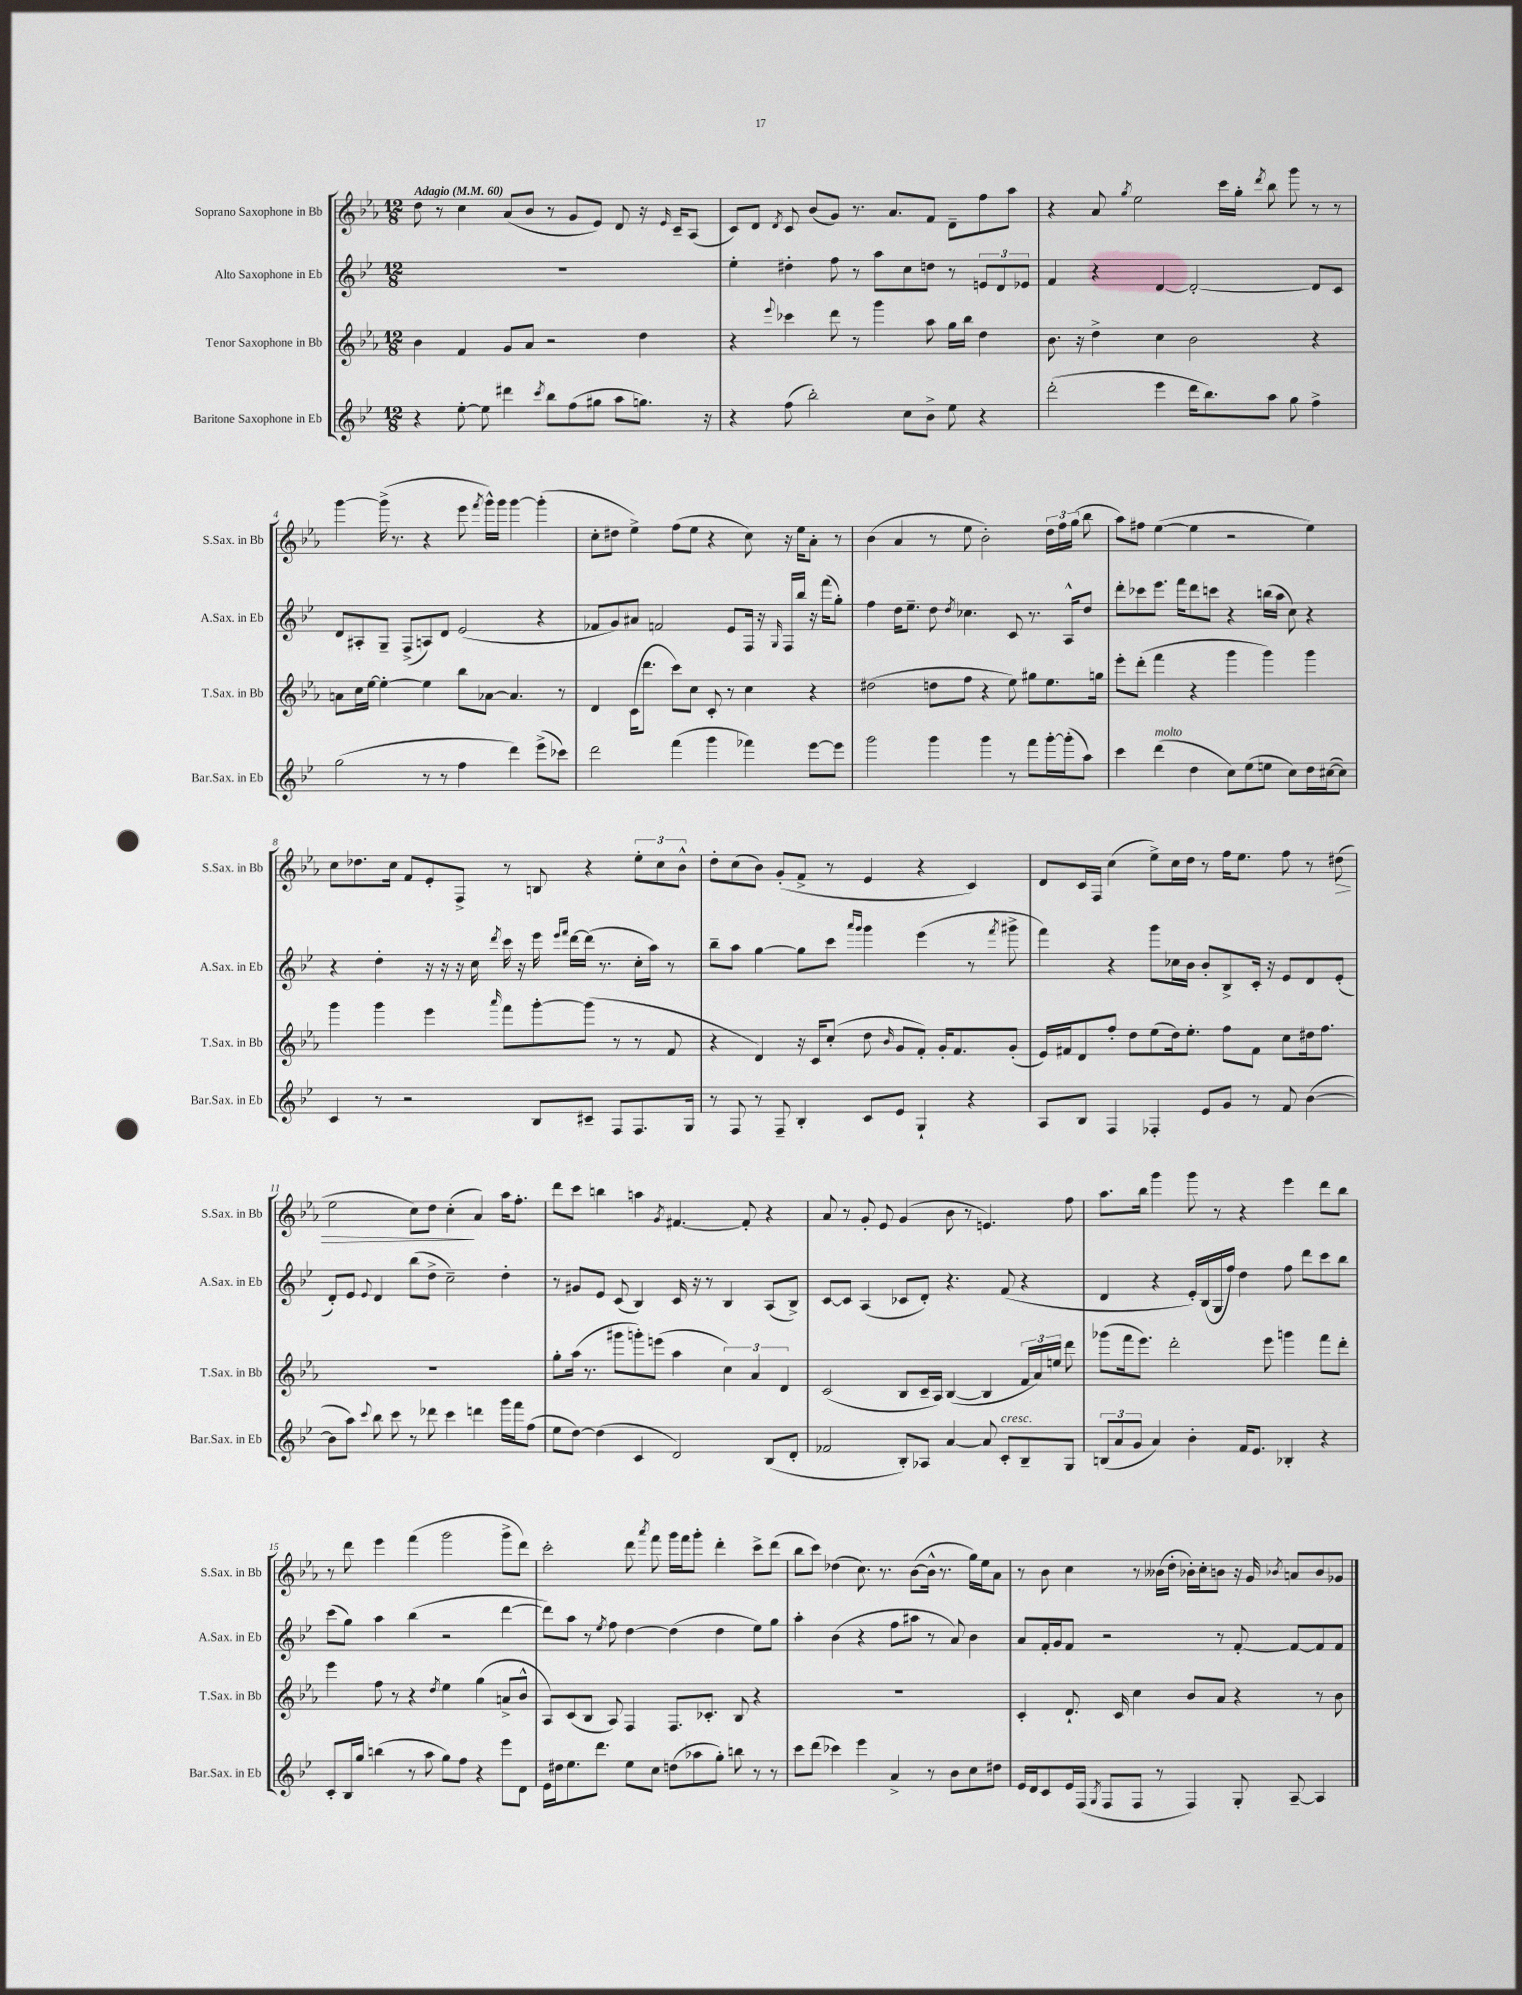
<<
\new StaffGroup <<
\new Staff = "s0" \with { instrumentName = "Soprano Saxophone in Bb" shortInstrumentName = "S.Sax. in Bb" } {
    \clef treble \key ees \major \numericTimeSignature \time 12/8 \tempo "Adagio" 4 = 60
    \autoBeamOff d''8 r8 c''4 aes'8[( bes'8] r8 g'8[ ees'8]) d'8 r16 \grace { ees'16 } c'16[-- aes8]( |
    c'8[) d'8] \acciaccatura { d'8 } c'8 bes'8[( g'8]) r8. aes'8.[ f'8] d'8[-- f''8 aes''8] |
    r4 aes'8 \acciaccatura { g''8 } ees''2 c'''16[ g''16]-. \acciaccatura { d'''8 } bes''8 g'''8 r8 r8 |
    g'''4~ g'''16->( r8. r4 ees'''8 \acciaccatura { f'''8 } g'''16[-^) g'''16] g'''4~ g'''4-.( |
    c''8[-. dis''8] ees''4->) f''8[( ees''8] r4 c''8) r16 ees''16[ aes'8]-. r8 |
    bes'4( aes'4 r8 ees''8 bes'2-.) \tuplet 3/2 { d''16[ f''16 g''16]( } bes''8 |
    aes''8[) fis''8] ees''4~( ees''4 r2 ees''4) |
    c''8[ des''8. c''16] f'8[ ees'8-. f8]-> r8 b8 r4 \tuplet 3/2 { ees''8[-. c''8 bes'8]-^ } |
    d''8[-. c''8( bes'8]) g'8[-.( f'8]-> r8 ees'4 r4 c'4) |
    d'8[ c'16 f16] c''4( ees''8[->) c''16 d''16] r8 f''16[ ees''8.] f''8 r8 dis''8\>( |
    ees''2 c''8[) d''8] c''4-.\!( aes'4) aes''16[ f''8.]-. |
    d'''8[ c'''8] b''4 a''4 \acciaccatura { g'8 } fis'4.~ fis'8-. r4 |
    aes'8 r8 g'8-. ees'8 g'4( bes'8 r8 e'4.) f''8 |
    aes''8.[ bes''16] g'''4 g'''8 r8 r4 ees'''4 d'''8[ bes''8] |
    r8 d'''8 ees'''4 f'''4( g'''2 g'''8[-> d'''8]) |
    c'''2-. d'''8 \acciaccatura { aes'''8 } f'''8 g'''16[ f'''16 g'''8]-. d'''4-. c'''8[-> d'''8]( |
    bes''8[ c'''8]) des''4( c''8.) r8. bes'8[~( bes'16]-^ r8. g''16[) ees''16 aes'8] |
    r8 bes'8 c''4 r8 beses'16[( d''16]-. bes'16[-.) c''16-. b'8] r16 g'16 \acciaccatura { bes'8 } a'8[ bes'8 ges'8] \bar "|." |
}
\new Staff = "s1" \with { instrumentName = "Alto Saxophone in Eb" shortInstrumentName = "A.Sax. in Eb" } {
    \clef treble \key bes \major \numericTimeSignature \time 12/8
    \autoBeamOff R1. |
    ees''4-. dis''4-. f''8 r8 a''8[ c''8 d''8] r8 \tuplet 3/2 { e'8[ d'8 ees'8] } |
    f'4 r4 d'4~ d'2~-. d'8[ c'8] |
    d'8[ ais8-. g8]-- f8[->( a8) d'8] ees'2( r4 |
    fes'8[ g'8) ais'8] f'2 ees'8[ f16] r16 \grace { g16 } f16[ bes''16] r16 f'''16[( g''8]-.) |
    f''4 d''16[ ees''8.]-- d''8 \acciaccatura { d''8 } ces''4. c'8 r8. a16[-^ d''8] |
    d'''8[-. ces'''8 ees'''8.] f'''16[ d'''8 c'''8] r4 b''16[( a''16] c''8) r4 |
    r4 d''4-. r16 r16 r16 c''16 \acciaccatura { d'''8 } c'''16 r16 ees'''16 \grace { ees'''16[ f'''16] } d'''16[~ d'''16]( r8. c''16[-. a''16]) r8 |
    bes''8[-- a''8] g''4~ g''8[ c'''8] \grace { a'''16[ g'''16] } g'''4 ees'''4( r8 \acciaccatura { f'''8 } gis'''8-> |
    f'''4) r4 g'''8[ ces''16 bes'16] bes'8[-. bes8-> c'16]-. r16 ees'8[ d'8 ees'8]-.( |
    d'8[-.) ees'8] \appoggiatura { ees'8 } d'4 bes''8[( d''8]-> c''2--) d''4-. |
    r8 gis'8[ ees'8] c'8( bes4) c'16 r16 r8 bes4 a8[( bes8]->) |
    c'8[~ c'8] a4( ces'8[ d'8]-.) r4. f'8( r4 |
    d'4 r4 ees'16[-.) bes16( g16 f''16]) d''4 f''8 d'''8[ c'''8 bes''8] |
    c'''8[( g''8]) a''4 bes''4( r2 d'''4~ |
    d'''8[) a''8] r8 \acciaccatura { ees''8 } f''8 d''4~ d''4( d''4 ees''8[) g''8] |
    a''4-. bes'4( r4 f''8[ ais''8] r8 a'8) bes'4 |
    a'8[ f'16-. g'16 f'8] r2 r8 f'8~-. f'8[~ f'8 f'8] \bar "|." |
}
\new Staff = "s2" \with { instrumentName = "Tenor Saxophone in Bb" shortInstrumentName = "T.Sax. in Bb" } {
    \clef treble \key ees \major \numericTimeSignature \time 12/8
    \autoBeamOff bes'4 f'4 g'8[ aes'8] r2 d''4 |
    r4 \appoggiatura { ees'''8 } ces'''4 d'''8 r8 g'''4 aes''8 g''16[ bes''16] d''4 |
    bes'8. r16 d''4-> c''4 bes'2 r4 |
    a'8[ c''16 ees''16]~ ees''4~-. ees''4 bes''8[ aes'8]~ aes'4. r8 |
    d'4 c'16[( d'''8.] c'''8[) c''8] c'8-. r8 c''4 r4 |
    dis''2( d''8[ f''8] r4 ees''8) gis''8[ ees''8. g''16] |
    ees'''8[-. d'''8]-.( f'''4 r4 g'''4 g'''4) g'''4 |
    g'''4 g'''4 ees'''4 \grace { aes'''16 } f'''8[ g'''8~-. g'''8]( r8 r8 f'8 |
    r4 d'4) r16 c'16[ c''8]-.( d''8 \grace { bes'16 } g'8[ f'8]-.) g'16[-. f'8. g'8]-.( |
    ees'16[) fis'16 d'8 f''8]-. d''8[ ees''8( d''16) ees''8.]-. f''8[ fis'8] c''8[ dis''16 f''8.] |
    R1. |
    g''8[-. aes''16]( r8. gis'''8[ g'''8-.) e'''8]( aes''4 \tuplet 3/2 { c''4) aes'4 d'4 } |
    c'2( bes8[ c'16-- aes16]) bes4~( bes4 \tuplet 3/2 { f'16[ aes'16) e''16] } d'''8 |
    ges'''8[( f'''16 ees'''8.]) d'''2-. ees'''8 g'''4 f'''8[ d'''8]-. |
    ees'''4 f''8 r8 r4 \acciaccatura { d''8 } ees''4 g''4( a'8[-> bes'8]-^ |
    aes8[) c'8( bes8] aes8) f4 f8.[ ces'8.]-. bes8 r4 |
    R1. |
    c'4-. d'8.-! c'16 c''4 bes'8[ aes'8] r4 r8 bes'8 \bar "|." |
}
\new Staff = "s3" \with { instrumentName = "Baritone Saxophone in Eb" shortInstrumentName = "Bar.Sax. in Eb" } {
    \clef treble \key bes \major \numericTimeSignature \time 12/8
    \autoBeamOff r4 ees''8~-. ees''8 dis'''4 \acciaccatura { c'''8 } bes''8[ f''8( gis''8] a''8[ g''8.]) r16 |
    r4 f''8( bes''2-.) c''8[ bes'8]-> ees''8 r4 |
    d'''2-.( ees'''4 d'''16[ bes''8.) a''8] g''8 f''4-> |
    g''2( r8 r8 f''4 d'''4) ees'''8[->( ces'''8]) |
    d'''2 f'''4( g'''4 fes'''4) ees'''8[~ ees'''8] |
    g'''2 g'''4 g'''4 r8 f'''8[ g'''16~-. g'''16-.( a''8]) |
    c'''4 d'''4^\markup { \italic "molto" }( d''4 c''8[) ees''8( e''8] c''8[) d''16 cis''16~( cis''8]) |
    c'4 r8 r2 bes8[ cis'8]-- f8[ f8. g16] |
    r8 f8 r8 f8-- bes4-. c'8[ ees'8] g4-! r4 |
    a8[ bes8] f4 fes4-. ees'8[ g'8] r8 f'8 bes'4~( |
    bes'8[ a''8]) \appoggiatura { c'''8 } bes''8 c'''8 r8 des'''8 c'''4 d'''4 g'''16[ f'''16 f''8]( |
    ees''8[ d''8]~) d''4( c'4 d'2) bes8[( d'8]-. |
    fes'2 bes8[-.) aes8] a'4~ a'8 c'8[-.^\markup { \italic "cresc." } bes8-- g8] |
    \tuplet 3/2 { b8[( a'8 g'8] } a'4) bes'4-. f'16[ ees'8.] bes4-. r4 |
    c'8[-. bes16 g''16] b''4( r8 a''8 g''8[) f''8] r4 ees'''8[ d'8] |
    ees'16[ dis''16 ees''8. d'''8.] ees''8[ c''8] d''8[( aes''8 g''8]-.) b''8 r8 r8 |
    c'''8[ d'''8]( ces'''4) ees'''4 a'4-> r8 bes'8[ c''8 dis''8] |
    ees'16[ d'16 c'8 ees'16 f16]( \acciaccatura { g8 } f8[ f8] r8 f4) g8-. a8~-- a4 \bar "|." |
}
>>
>>
